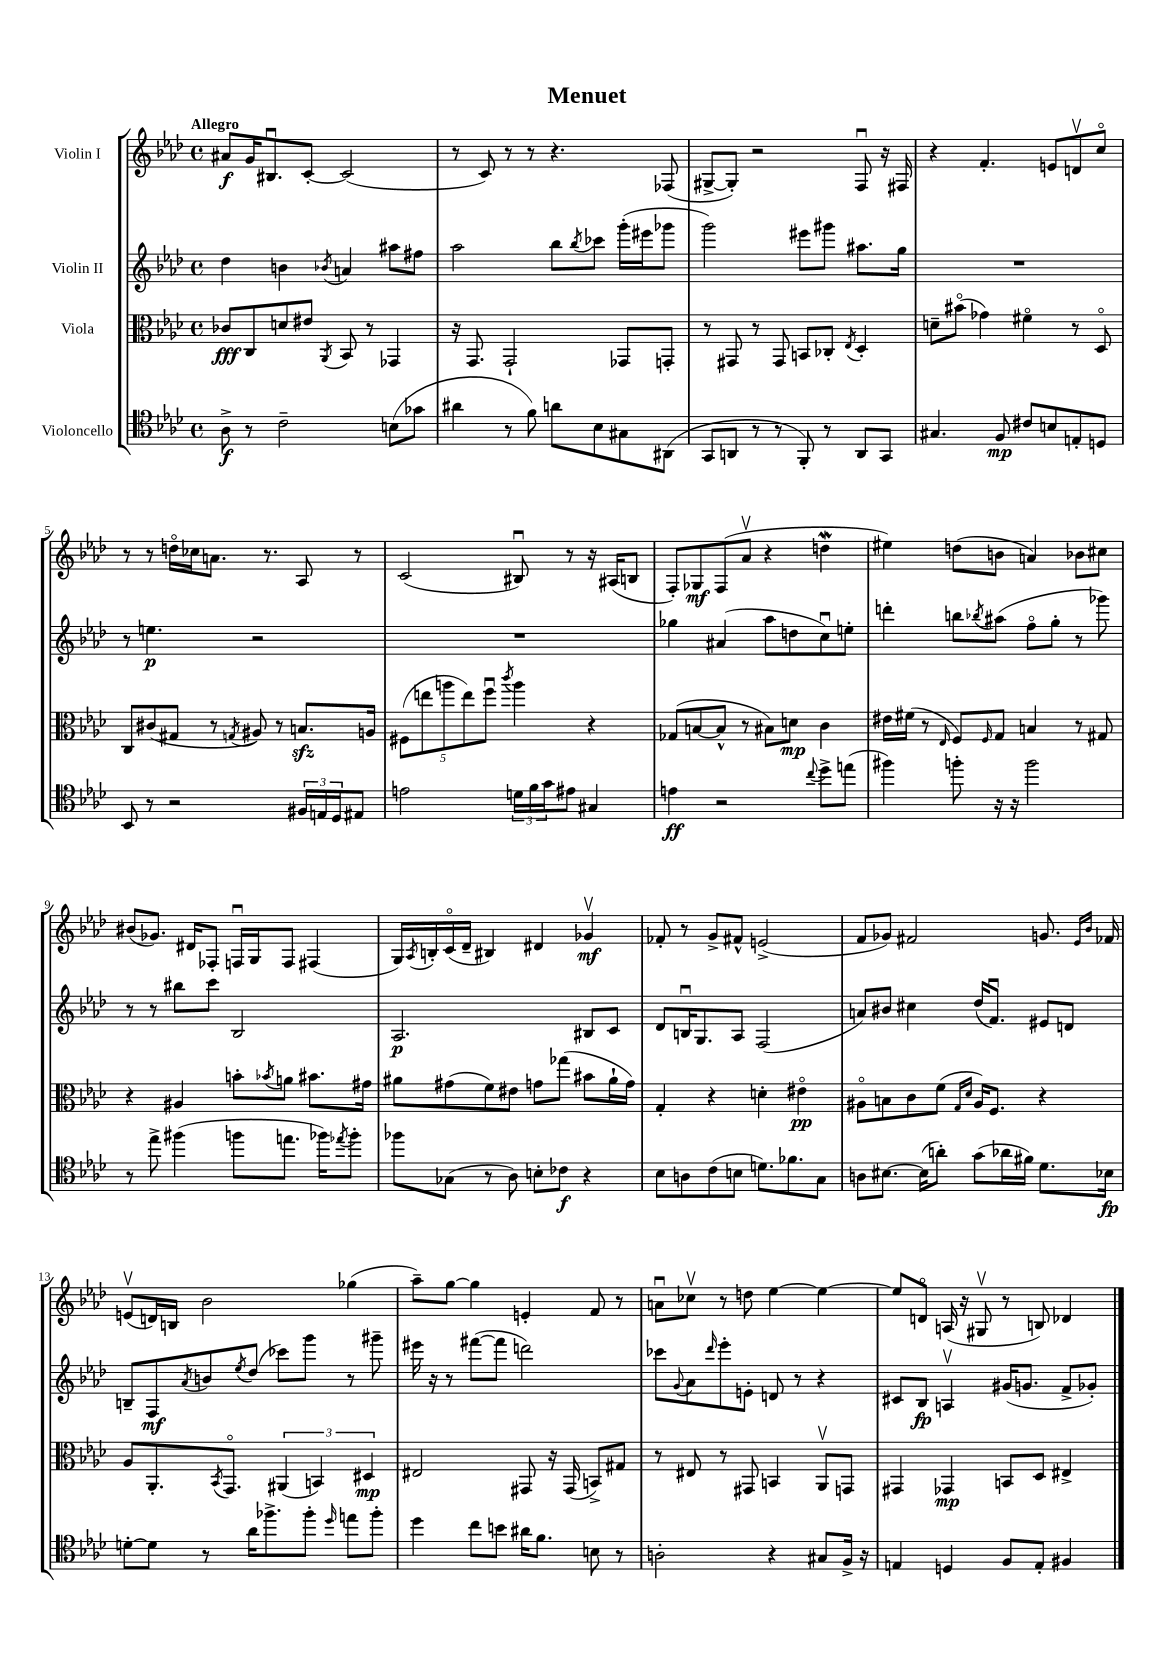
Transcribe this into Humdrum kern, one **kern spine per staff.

**kern	**dynam	**kern	**dynam	**kern	**dynam	**kern	**dynam
*part4	*part4	*part3	*part3	*part2	*part2	*part1	*part1
*staff4	*staff4	*staff3	*staff3	*staff2	*staff2	*staff1	*staff1
*I"Violoncello	*	*I"Viola	*	*I"Violin II	*	*I"Violin I	*
*clefC4	*	*clefC3	*	*clefG2	*	*clefG2	*
*k[b-e-a-d-]	*	*k[b-e-a-d-]	*	*k[b-e-a-d-]	*	*k[b-e-a-d-]	*
*M4/4	*	*M4/4	*	*M4/4	*	*M4/4	*
*met(c)	*	*met(c)	*	*met(c)	*	*met(c)	*
=1	=1	=1	=1	=1	=1	=1	=1
!	!	!	!	!	!	!LO:TX:a:B:t=Allegro	!
8A-^\	f	8c-X/L	fff	4dd-\	.	8a#X/L	f
8r	.	8C/	.	.	.	16g/K	.
.	.	.	.	.	.	8.B#Xu/	.
2c~\	.	8dn/	.	4bn\	.	.	.
.	.	8e#X/J	.	.	.	[8c'/J	.
.	.	8qAA-/	.	8qb-X/	.	.	.
.	.	8BB-/	.	4an/	.	(2c/]	.
.	.	8r	.	.	.	.	.
(8Bn\L	.	4GG-X/	.	8aa#X\L	.	.	.
8g-X\J	.	.	.	8ff#X\J	.	.	.
=2	=2	=2	=2	=2	=2	=2	=2
4a#X\	.	16r	.	2aa-\	.	8r	.
.	.	8.GG/	.	.	.	.	.
.	.	.	.	.	.	8c/)	.
8r	.	2GG`/	.	.	.	8r	.
8f\)	.	.	.	.	.	8r	.
8an\L	.	.	.	8bb-\L	.	4.r	.
.	.	.	.	8qbb-/	.	.	.
8B-\	.	.	.	8ccc-X\J	.	.	.
8G#X\	.	8GG-X/L	.	(16ggg'\LL	.	.	.
.	.	.	.	16eee#X\J	.	.	.
(8AA#X\J	.	8GGn'/J	.	8ggg-X\J	.	(8F-X/	.
=3	=3	=3	=3	=3	=3	=3	=3
8GG/L	.	8r	.	2ggg\)	.	[8G#X^/L	.
8AAn/J	.	8GG#X/	.	.	.	8G#'/J])	.
8r	.	8r	.	.	.	2r	.
8r	.	8GG#/	.	.	.	.	.
8FF'/)	.	8BBn/L	.	8eee#X\L	.	.	.
8r	.	8C-X'/J	.	8ggg#X\J	.	.	.
.	.	8qE-/	.	.	.	.	.
8AA/L	.	4D-'/	.	8.aa#X\L	.	8Fu/	.
8GG/J	.	.	.	.	.	16r	.
.	.	.	.	16gg\Jk	.	16F#X/	.
=4	=4	=4	=4	=4	=4	=4	=4
4.G#X/	.	8dn~\L	.	1r	.	4r	.
.	.	(8b#X\J	.	.	.	.	.
.	.	4g-X\)	.	.	.	4.f'/	.
8F/	mp	.	.	.	.	.	.
8c#X/L	.	4f#X\	.	.	.	.	.
8Bn/	.	.	.	.	.	8en/L	.
8En'/	.	8r	.	.	.	8dnv/	.
8Dn/J	.	8D-/	.	.	.	8cc/J	.
!!LO:LB:g=z
=5	=5	=5	=5	=5	=5	=5	=5
8BB-/	.	8C/L	.	8r	.	8r	.
8r	.	(8c#X/	.	4.een\	p	8r	.
2r	.	8G#X/J	.	.	.	16ddn\LL	.
.	.	.	.	.	.	16cc-X\J	.
.	.	8r	.	.	.	8.an\J	.
.	.	8qGn/	.	.	.	.	.
.	.	8A#X/)	.	2r	.	.	.
.	.	.	.	.	.	8.r	.
.	.	8r	.	.	.	.	.
24F#X/LL	.	8.Bnzz/L	.	.	.	8A-/	.
24En/	.	.	.	.	.	.	.
24D-/J	.	.	.	.	.	.	.
8E#X/J	.	.	.	.	.	8r	.
.	.	16An/Jk	.	.	.	.	.
=6	=6	=6	=6	=6	=6	=6	=6
2en\	.	(10F#X\L	.	1r	.	(2c/	.
.	.	10een\	.	.	.	.	.
.	.	10aan\	.	.	.	.	.
.	.	10ee\)	.	.	.	.	.
.	.	10ffu\J	.	.	.	.	.
.	.	8qccc/	.	.	.	.	.
24dn\LL	.	4aa\	.	.	.	8B#Xu/)	.
24f\	.	.	.	.	.	.	.
24g\J	.	.	.	.	.	.	.
8e#X\J	.	.	.	.	.	8r	.
4G#X/	.	4r	.	.	.	16r	.
.	.	.	.	.	.	(16A#X/KL	.
.	.	.	.	.	.	8Bn/J	.
=7	=7	=7	=7	=7	=7	=7	=7
4en\	ff	(8G-X/L	.	4gg-X\	.	8F'/L)	.
.	.	[8Bn/	.	.	.	8G-X/	mf
2r	.	8B^^/J]	.	(4a#X/	.	(8F/	.
.	.	8r	.	.	.	8a-v/J	.
.	.	8B#X\L)	.	8aa-\L	.	4r	.
.	.	8dn\J	mp	8ddn\	.	.	.
8qqcc/	.	.	.	.	.	.	.
8dd-^\L	.	4c\	.	8ccu\)	.	4ddnW\	.
(8een\J	.	.	.	8een'\J	.	.	.
=8	=8	=8	=8	=8	=8	=8	=8
4ff#X\)	.	16e#X\LL	.	4dddn'\	.	4ee#X\)	.
.	.	(16f#X\JJ	.	.	.	.	.
.	.	8r	.	.	.	.	.
.	.	16qqE-/	.	.	.	.	.
8ffn'\	.	8F/L)	.	8bbn\L	.	(8ddn\L	.
.	.	16qqF/	.	8qbb-X/	.	.	.
16r	.	8G/J	.	(8aa#X\J	.	8bn\J	.
16r	.	.	.	.	.	.	.
2ff\	.	4Bn/	.	8ff\L	.	4an/)	.
.	.	.	.	8gg'\J	.	.	.
.	.	8r	.	8r	.	8b-X\L	.
.	.	8G#X/	.	8ggg-X\)	.	8cc#X\J	.
!!LO:LB:g=z
=9	=9	=9	=9	=9	=9	=9	=9
8r	.	4r	.	8r	.	(8b#X/L	.
8ee-^\	.	.	.	8r	.	8.g-X/J)	.
(4ff#X\	.	4A#X/	.	8bb#X\L	.	.	.
.	.	.	.	.	.	16d#X/KL	.
.	.	.	.	8ccc\J	.	8F-X'/J	.
8ffn\L	.	8bn'\L	.	2B-/	.	16Fnu/LL	.
.	.	.	.	.	.	16G/J	.
.	.	8qb-X/	.	.	.	.	.
8.een\J	.	8an\J	.	.	.	8F/J	.
.	.	8.b#X\L	.	.	.	(4F#X/	.
16ff-X\KL)	.	.	.	.	.	.	.
8qee-X/	.	.	.	.	.	.	.
8ff-'\J	.	.	.	.	.	.	.
.	.	16g#X\Jk	.	.	.	.	.
=10	=10	=10	=10	=10	=10	=10	=10
8ff-X\L	.	8a#X\L	.	2.A-/	p	16G/LL)	.
.	.	.	.	.	.	8qA-/	.
.	.	.	.	.	.	16Bn'/	.
(8G-X\J	.	(8g#X\	.	.	.	(16c/	.
.	.	.	.	.	.	16d-~/JJ	.
8r	.	8f\)	.	.	.	4B#X/)	.
8A-\)	.	8e#X\J	.	.	.	.	.
8Bn'\L	.	8gn\L	.	.	.	4d#X/	.
8c-X\J	f	(8gg-X\J	.	.	.	.	.
4r	.	8b#X\L	.	8B#X/L	.	4g-Xv/	mf
.	.	16a#`\L	.	8c/J	.	.	.
.	.	16g\JJ)	.	.	.	.	.
=11	=11	=11	=11	=11	=11	=11	=11
8B-\L	.	4G'/	.	8d-/L	.	8f-X'/	.
8An\	.	.	.	16Bnu/K	.	8r	.
.	.	.	.	8.G/	.	.	.
(8c\	.	4r	.	.	.	8g^/L	.
8Bn\J	.	.	.	8A-/J	.	8f#X^^/J	.
8.dn\L)	.	4dn'\	.	(2F/	.	(2en^/	.
8.f-X\	.	.	.	.	.	.	.
.	.	4e#X\	pp	.	.	.	.
8G\J	.	.	.	.	.	.	.
=12	=12	=12	=12	=12	=12	=12	=12
8An\L	.	8A#X\L	.	8an/L)	.	8f/L	.
[8.B#X\J	.	8Bn\	.	8b#X/J	.	8g-X/J)	.
.	.	8c\	.	4cc#X\	.	2f#X/	.
(16B#\KL]	.	.	.	.	.	.	.
8an'\J)	.	(8f\J	.	.	.	.	.
.	.	16qqG/LL	.	.	.	.	.
.	.	16qqd-/JJ	.	.	.	.	.
(8g\L	.	16A#/KL)	.	(16dd-/KL	.	.	.
.	.	8.F/J	.	8.fu/J)	.	.	.
16a-X\L	.	.	.	.	.	.	.
16f#X\JJ)	.	.	.	.	.	.	.
8.d-\L	.	4r	.	8e#X/L	.	8.gn/	.
.	.	.	.	8dn/J	.	.	.
.	.	.	.	.	.	16qqe-/LL	.
.	.	.	.	.	.	16qqb-/JJ	.
16B-X\Jk	fp	.	.	.	.	16f-X/	.
!!LO:LB:g=z
=13	=13	=13	=13	=13	=13	=13	=13
[8dn'\L	.	8A-/L	.	8Bn~/L	.	(8env/L	.
8d\J]	.	8.AA-'/	.	8F/	mf	16dn/L)	.
.	.	.	.	.	.	16Bn/JJ	.
.	.	.	.	8qa-/	.	.	.
8r	.	.	.	8bn/	.	2b-\	.
.	.	8qBB-/	.	.	.	.	.
.	.	8.GG/J	.	.	.	.	.
.	.	.	.	8qee-/	.	.	.
16a-\KL	.	.	.	(8dd-/J	.	.	.
8.ff-X^\	.	.	.	.	.	.	.
.	.	(6AA#X/	.	8ccc-X\L)	.	.	.
8ff-'\J	.	.	.	8ggg\J	.	.	.
.	.	6BBn/)	.	.	.	.	.
16qqdd-/	.	.	.	.	.	.	.
8een\L	.	.	.	8r	.	(4gg-X\	.
.	.	6D#X/	mp	.	.	.	.
8ff-'\J	.	.	.	8ggg#X~\	.	.	.
=14	=14	=14	=14	=14	=14	=14	=14
4dd-\	.	2E#X/	.	16eee#X\	.	8aa-~\L)	.
.	.	.	.	16r	.	.	.
.	.	.	.	8r	.	[8gg\J	.
8cc\L	.	.	.	([8fff#X\L	.	4gg\]	.
8bn\J	.	.	.	8fff#\J]	.	.	.
16a#X\KL	.	8GG#X/	.	2dddn\)	.	4en'/	.
8.f\J	.	.	.	.	.	.	.
.	.	16r	.	.	.	.	.
.	.	(16GG#/	.	.	.	.	.
8Bn\	.	8BBn^/L)	.	.	.	8f/	.
8r	.	8G#X/J	.	.	.	8r	.
=15	=15	=15	=15	=15	=15	=15	=15
2An'\	.	8r	.	8ccc-X\L	.	8anu\L	.
.	.	.	.	8qqg/	.	.	.
.	.	8E#X/	.	8a-\	.	8cc-Xv\J	.
.	.	.	.	16qqddd-/	.	.	.
.	.	8r	.	8eee-'\	.	8r	.
.	.	8GG#X/	.	8en'\J	.	8ddn\	.
4r	.	4BBn/	.	8dn/	.	[4ee-\	.
.	.	.	.	8r	.	.	.
8G#X/L	.	8AA-v/L	.	4r	.	4ee-\_	.
16F^/Jk	.	8GGn/J	.	.	.	.	.
16r	.	.	.	.	.	.	.
=16	=16	=16	=16	=16	=16	=16	=16
4En/	.	4GG#X/	.	8c#X/L	.	8ee-/L]	.
.	.	.	.	8B-/J	fp	8dn/J	.
4Dn/	.	4GG-X/	mp	4Anv/	.	(16An/	.
.	.	.	.	.	.	16r	.
.	.	.	.	.	.	8G#Xv/	.
8F/L	.	8BBn/L	.	(16g#X/KL	.	8r	.
.	.	.	.	8.gn/J	.	.	.
8E'/J	.	8D-/J	.	.	.	8Bn/)	.
4F#X/	.	4E#X^/	.	8f^/L	.	4d-X/	.
.	.	.	.	8g-X'/J)	.	.	.
==	==	==	==	==	==	==	==
*-	*-	*-	*-	*-	*-	*-	*-
